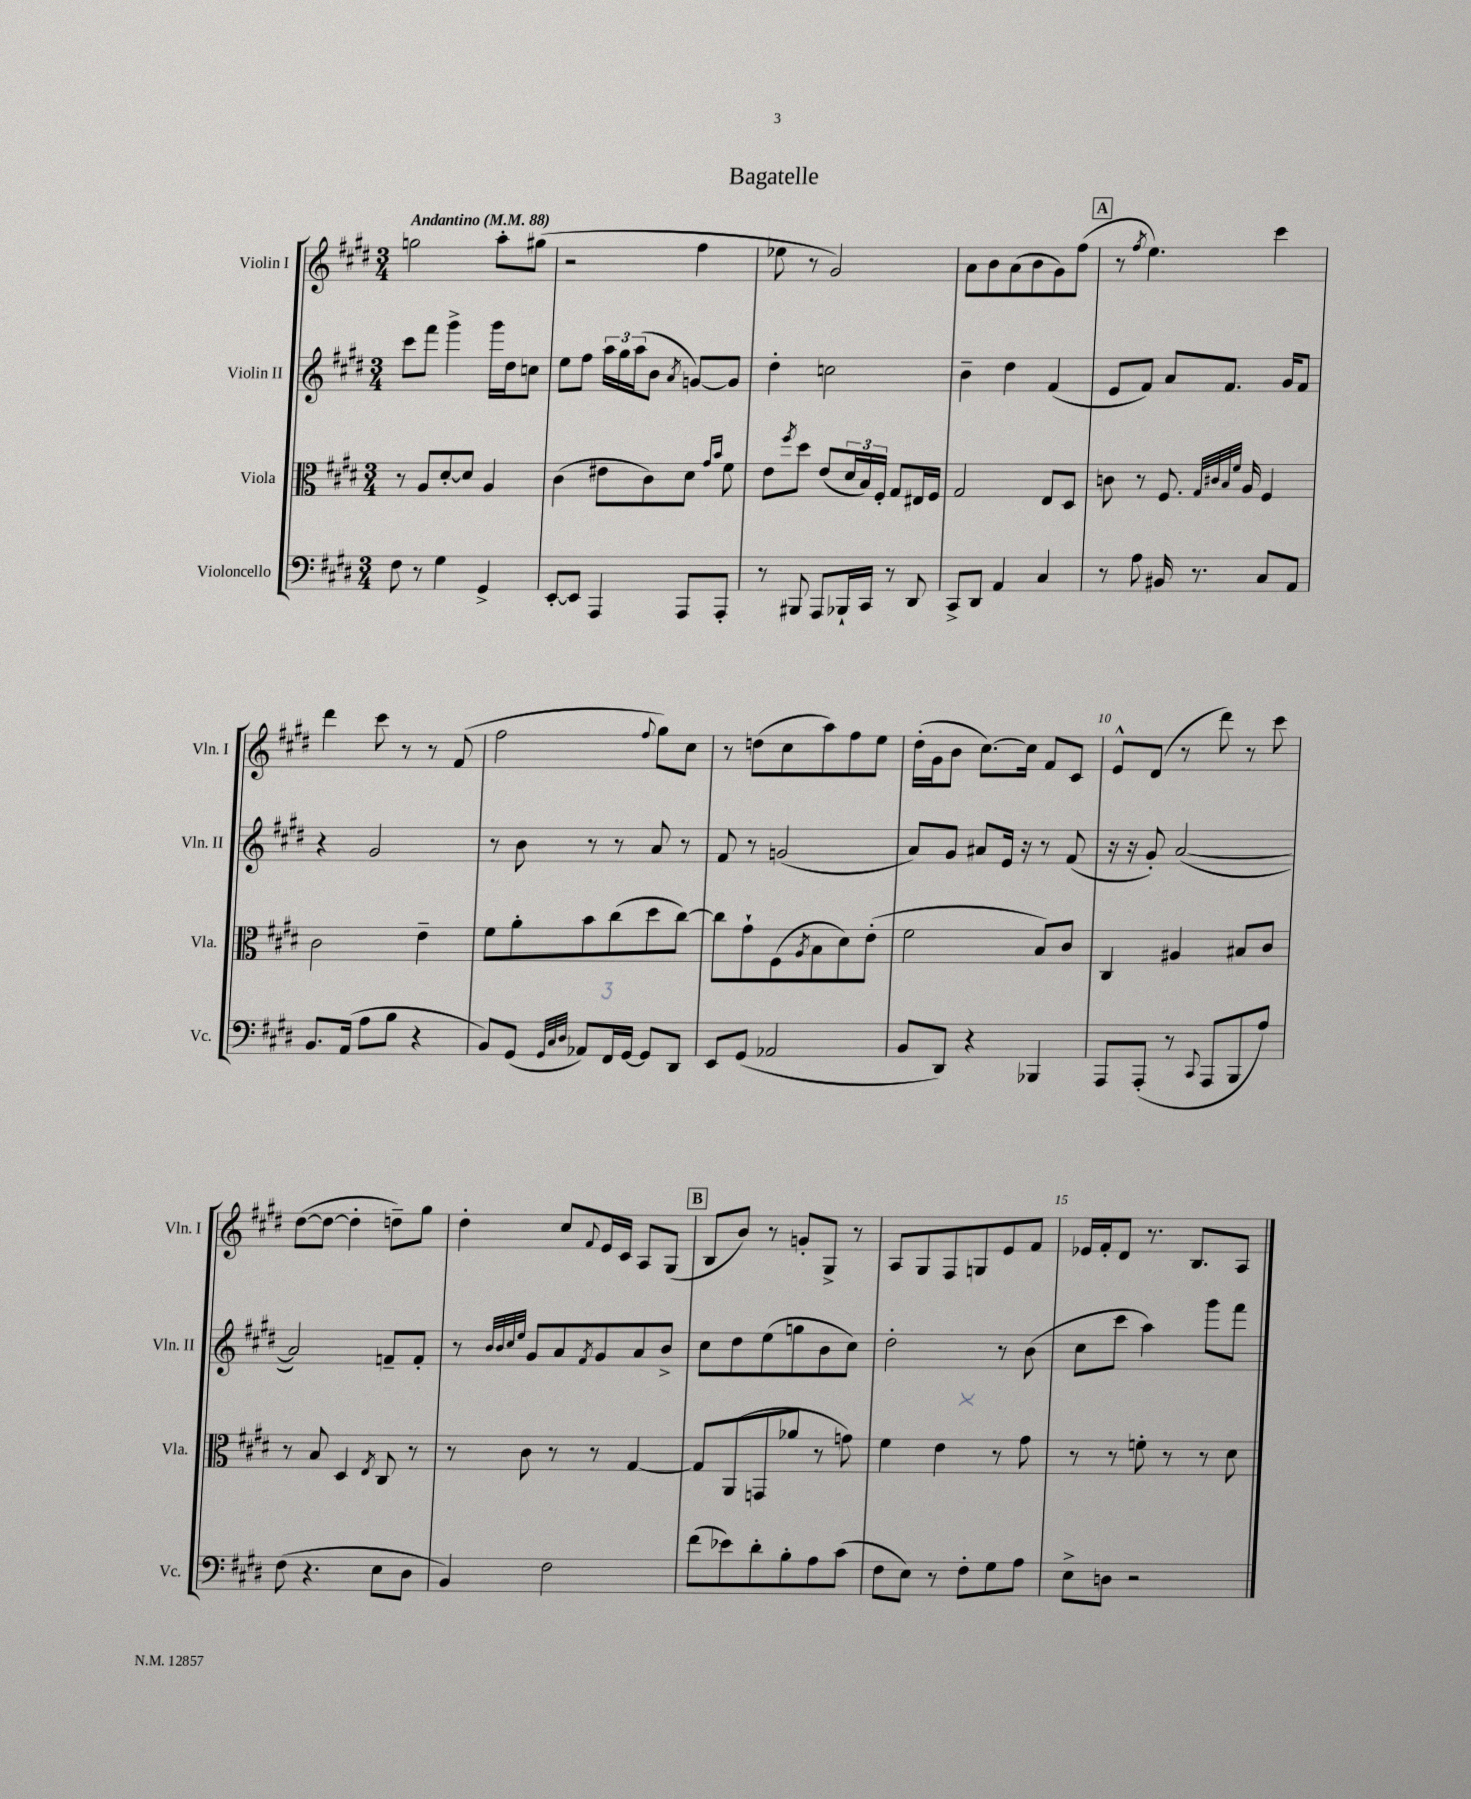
\header { title = "Bagatelle" }
<<
\new StaffGroup <<
\new Staff = "s0" \with { instrumentName = "Violin I" shortInstrumentName = "Vln. I" } {
    \clef treble \key e \major \numericTimeSignature \time 3/4 \tempo "Andantino" 4 = 88
    g''2 a''8-. gis''8( |
    r2 fis''4 |
    ees''8 r8 gis'2) |
    a'8 b'8 a'8( b'8 gis'8) fis''8( |
    \mark \markup { \box "A" } r8 \acciaccatura { fis''8 } e''4.) cis'''4 |
    dis'''4 cis'''8 r8 r8 fis'8( |
    fis''2 \appoggiatura { fis''8 } gis''8) cis''8 |
    r8 d''8( cis''8 a''8) fis''8 e''8 |
    dis''16-.( gis'16 b'8 cis''8.~) cis''16 fis'8 cis'8 |
    e'8-^ dis'8( r8 dis'''8) r8 cis'''8 |
    dis''8~( dis''8~ dis''4-. d''8--) gis''8 |
    dis''4-. cis''8 \appoggiatura { fis'8 } e'16 cis'16 a8 gis8( |
    \mark \markup { \box "B" } b8 b'8) r8 g'8-. gis8-> r8 |
    a8 gis8 fis8 g8 e'8 fis'8 |
    ees'16 fis'16-. dis'8 r8. b8. a8 \bar "|." |
}
\new Staff = "s1" \with { instrumentName = "Violin II" shortInstrumentName = "Vln. II" } {
    \clef treble \key e \major \numericTimeSignature \time 3/4
    cis'''8 fis'''8 gis'''4-> gis'''16 dis''16 c''8 |
    e''8 fis''8 \tuplet 3/2 { a''16 gis''16 a''16( } b'8 \acciaccatura { a'8 } g'8~) g'8 |
    dis''4-. c''2 |
    b'4-- dis''4 fis'4( |
    \mark \markup { \box "A" } e'8 fis'8) a'8 fis'8. gis'16 fis'8 |
    r4 gis'2 |
    r8 b'8 r8 r8 a'8 r8 |
    fis'8 r8 g'2( |
    a'8) gis'8 ais'8 e'16 r16 r8 fis'8( |
    r16 r16 gis'8-.) a'2~( |
    a'2) f'8-- f'8-. |
    r8 \grace { b'32 b'32 cis''32 e''32 } gis'8 a'8 \acciaccatura { fis'8 } gis'8 a'8 b'8-> |
    \mark \markup { \box "B" } cis''8 dis''8 e''8( g''8 b'8 cis''8) |
    dis''2-. r8 b'8( |
    cis''8 cis'''8 a''4) gis'''8 fis'''8 \bar "|." |
}
\new Staff = "s2" \with { instrumentName = "Viola" shortInstrumentName = "Vla." } {
    \clef alto \key e \major \numericTimeSignature \time 3/4
    r8 a8 dis'8~-. dis'8 a4 |
    cis'4( eis'8 cis'8) dis'8 \grace { gis'16 b'16 } fis'8 |
    e'8 \acciaccatura { fis''8 } dis''8 e'8( \tuplet 3/2 { dis'16 b16) fis16-. } gis8 eis16 fis16 |
    gis2 e8 dis8 |
    \mark \markup { \box "A" } c'8 r8 fis8. \grace { gis32 cis'32 b32 fis'32 } a16 fis4 |
    cis'2 e'4-- |
    fis'8 a'8-. b'8 cis''8( dis''8 cis''8~) |
    cis''8 gis'8-! fis8( \acciaccatura { a8 } b8 dis'8) e'8-.( |
    fis'2 b8) cis'8 |
    cis4 ais4 bis8 cis'8 |
    r8 b8 dis4 \acciaccatura { e8 } cis8 r8 |
    r8 cis'8 r8 r8 gis4~ |
    \mark \markup { \box "B" } gis8 a,8( g,8 aes'8 r8 g'8) |
    fis'4 e'4 r8 gis'8 |
    r8 r8 f'8-. r8 r8 dis'8 \bar "|." |
}
\new Staff = "s3" \with { instrumentName = "Violoncello" shortInstrumentName = "Vc." } {
    \clef bass \key e \major \numericTimeSignature \time 3/4
    fis8 r8 gis4 gis,4-> |
    e,8~-. e,8 a,,4 a,,8 a,,8-. |
    r8 bis,,8 a,,8 bes,,16-! cis,16 r8 dis,8 |
    cis,8-> dis,8 a,4 cis4 |
    \mark \markup { \box "A" } r8 a8 bis,16 r8. cis8 a,8 |
    b,8. a,16( a8 b8 r4 |
    b,8) gis,8( \grace { gis,32 cis32 dis32 } aes,8) fis,16 gis,16~ gis,8 dis,8 |
    e,8 gis,8( aes,2 |
    b,8 dis,8) r4 bes,,4 |
    a,,8 a,,8-.( r8 \appoggiatura { cis,8 } a,,8 b,,8 a8) |
    fis8( r4. e8 dis8 |
    b,4) fis2 |
    \mark \markup { \box "B" } fis'8( ees'8) dis'8-. b8-. a8 cis'8( |
    fis8 e8) r8 fis8-. gis8 a8 |
    e8-> d8 r2 \bar "|." |
}
>>
>>
\layout { \context { \Score \override BarNumber.break-visibility = ##(#f #t #t) barNumberVisibility = #(every-nth-bar-number-visible 5) } }
